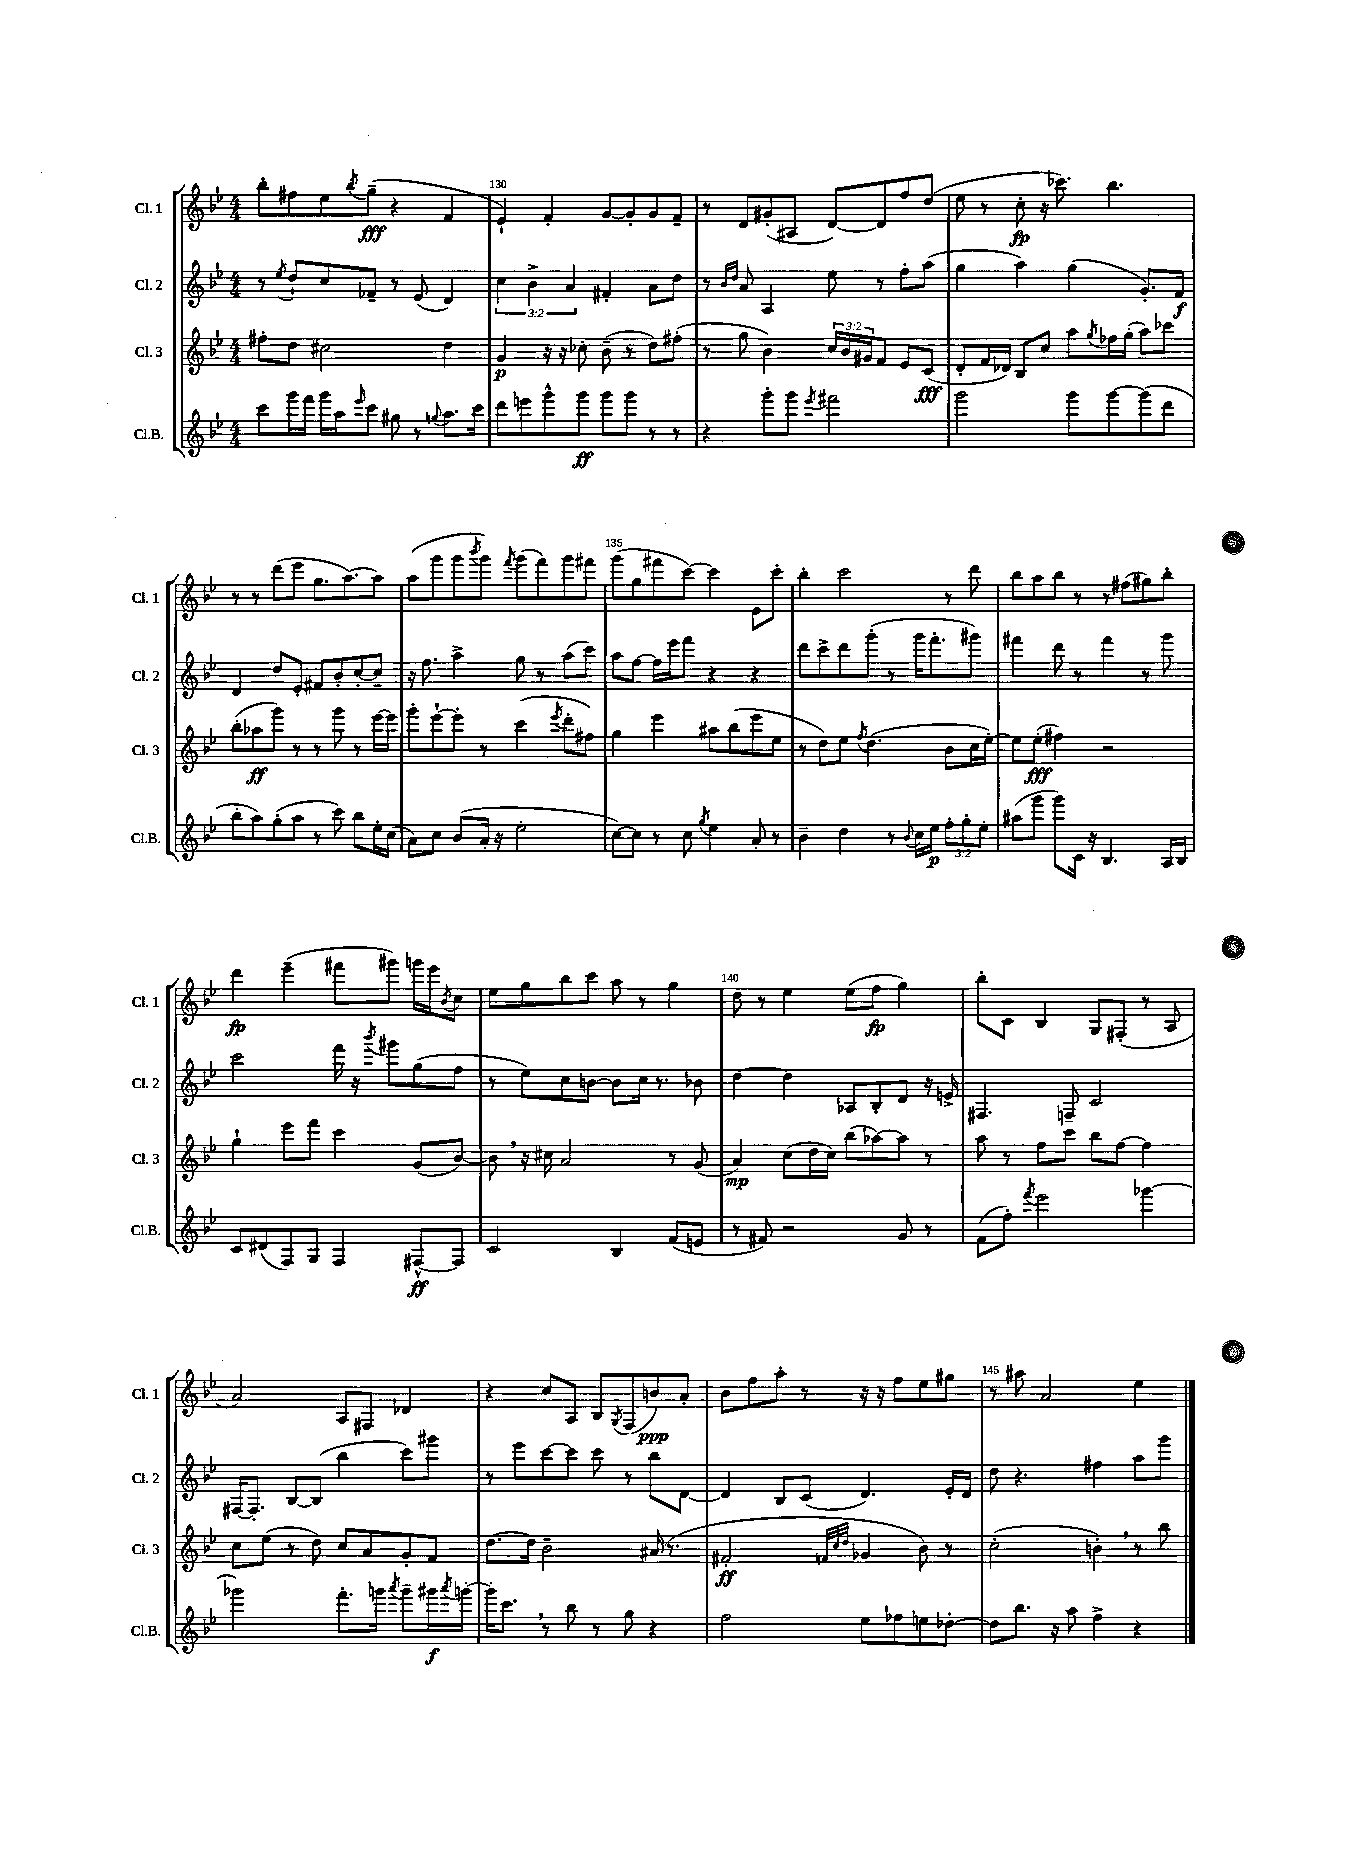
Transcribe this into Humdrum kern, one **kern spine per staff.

**kern	**dynam	**kern	**dynam	**kern	**dynam	**kern	**dynam
*part4	*part4	*part3	*part3	*part2	*part2	*part1	*part1
*staff4	*staff4	*staff3	*staff3	*staff2	*staff2	*staff1	*staff1
*I"Cl.B.	*	*I"Cl. 3	*	*I"Cl. 2	*	*I"Cl. 1	*
*I'Cl.B.	*	*I'Cl. 3	*	*I'Cl. 2	*	*I'Cl. 1	*
*clefG2	*	*clefG2	*	*clefG2	*	*clefG2	*
*k[b-e-]	*	*k[b-e-]	*	*k[b-e-]	*	*k[b-e-]	*
*M4/4	*	*M4/4	*	*M4/4	*	*M4/4	*
=129	=129	=129	=129	=129	=129	=129	=129
8ccc\L	.	8ff#X'\L	.	8r	.	8bb-'\L	.
.	.	.	.	8qee-/	.	.	.
16ggg\L	.	8dd\J	.	8dd`/L	.	8ff#X\	.
16fff\JJ	.	.	.	.	.	.	.
16ggg\LL	.	2cc#X\	.	8cc/	.	8ee-\	.
16aa\J	.	.	.	.	.	.	.
16qqeee-/	.	.	.	.	.	8qbb-/	.
8ccc\J	.	.	.	8f-X~/J	.	(8gg~\J	fff
8gg#X\	.	.	.	8r	.	4r	.
8r	.	.	.	(8e-/	.	.	.
8qqggn/	.	.	.	.	.	.	.
8.aa\L	.	4dd\	.	4d/)	.	4f/	.
16ccc\Jk	.	.	.	.	.	.	.
=130	=130	=130	=130	=130	=130	=130	=130
8ddd\L	.	4g/	p	6cc\	.	4e-`/)	.
8eeen\	.	.	.	.	.	.	.
.	.	.	.	6b-^\	.	.	.
8ggg^^\	.	16r	.	.	.	4f'/	.
.	.	16r	.	.	.	.	.
.	.	.	.	6a/	.	.	.
8ggg\J	ff	8cc-X'\	.	.	.	.	.
8ggg\L	.	(8b-~\	.	4f#X'/	.	[8g/L	.
8ggg\J	.	8r	.	.	.	8g'/]	.
8r	.	8dd\L)	.	8a\L	.	8g/	.
8r	.	(8ff#X'\J	.	8dd\J	.	8f~/J	.
=131	=131	=131	=131	=131	=131	=131	=131
4r	.	8r	.	8r	.	8r	.
.	.	.	.	16qqb-/LL	.	.	.
.	.	.	.	16qqdd/JJ	.	.	.
.	.	8gg\	.	8a/	.	8d/L	.
8ggg'\L	.	4b-\)	.	4A/	.	(8g#X'/	.
8ggg\J	.	.	.	.	.	8A#X/J	.
8qeee-/	.	.	.	.	.	.	.
2fff#X\	.	24cc/LL	.	8ee-\	.	[8d/L)	.
.	.	24b-/	.	.	.	.	.
.	.	24g#X/J	.	.	.	.	.
.	.	8f/J	.	8r	.	8d/]	.
.	.	8e-/L	.	8ff'\L	.	8ff/	.
.	.	(8c/J	fff	(8aa\J	.	(8dd/J	.
=132	=132	=132	=132	=132	=132	=132	=132
2ggg\	.	8d'/L	.	4gg\	.	8ee-\	.
.	.	16f/L	.	.	.	8r	.
.	.	16d-X/JJ)	.	.	.	.	.
.	.	8B-/L	.	4aa\)	.	8cc'\	fp
.	.	8cc/J	.	.	.	16r	.
.	.	.	.	.	.	8.ccc-X\)	.
8ggg\L	.	8aa\L	.	(4gg\	.	.	.
.	.	8qgg/	.	.	.	.	.
[8ggg\	.	16ff-X\L	.	.	.	4.bb-\	.
.	.	(16gg'\JJ	.	.	.	.	.
(8ggg\]	.	8aa\L)	.	8.g'/L)	.	.	.
8ddd\J	.	8ccc-X\J	.	.	.	.	.
.	.	.	.	16f/Jk	f	.	.
!!LO:LB:g=z
=133	=133	=133	=133	=133	=133	=133	=133
8bb-'\L	.	(8bb-'\L	.	4d/	.	8r	.
8aa\)	.	8aa-X\	ff	.	.	8r	.
(8gg'\	.	8ggg\J)	.	8dd/L	.	(8ddd\L	.
8aa\J	.	8r	.	8e-'/J	.	8eee-\J	.
8r	.	8r	.	8f#X/L	.	8.gg\L	.
8ccc\)	.	8ggg\	.	8b-'/	.	.	.
.	.	.	.	.	.	[8.aa\)	.
8bb-\L	.	8r	.	[8cc'/	.	.	.
16ee-'\L	.	[16eee-\LL	.	8cc~/J]	.	8aa\J]	.
(16cc\JJ	.	16eee-\JJ]	.	.	.	.	.
=134	=134	=134	=134	=134	=134	=134	=134
8a\L)	.	8ggg'\L	.	16r	.	(8aa\L	.
.	.	.	.	8.ff\	.	.	.
8cc\J	.	[8eee-`\	.	.	.	8ggg\	.
(8b-/L	.	8eee-'\J]	.	4aa^\	.	8ggg\	.
.	.	.	.	.	.	8qbbb-/	.
16a'/Jk	.	8r	.	.	.	8ggg\J)	.
16r	.	.	.	.	.	.	.
.	.	.	.	.	.	8qfff/	.
2ee-'\	.	(4ccc\	.	8gg\	.	(8ggg\L	.
.	.	.	.	8r	.	8fff\)	.
.	.	8qeee-/	.	.	.	.	.
.	.	8ddd'\L	.	(8aa\L	.	8ggg\	.
.	.	8ff#X\J)	.	8ccc\J)	.	8fff#X\J	.
=135	=135	=135	=135	=135	=135	=135	=135
[8cc\L)	.	4gg\	.	8aa\L	.	(8ggg\L	.
8cc\J]	.	.	.	[8ff\J	.	8gg\	.
8r	.	4eee-\	.	16ff\LL]	.	8fff#X\	.
.	.	.	.	16eee-\J	.	.	.
8cc\	.	.	.	8fff\J	.	[8ccc\J)	.
8qgg/	.	.	.	.	.	.	.
4ee-\	.	8aa#X\L	.	4r	.	4ccc\]	.
.	.	(8bb-\	.	.	.	.	.
8a'/	.	8eee-\	.	4r	.	8e-\L	.
8r	.	8ee-\J	.	.	.	8ccc'\J	.
=136	=136	=136	=136	=136	=136	=136	=136
4b-~\	.	8r	.	8ddd\L	.	4bb-'\	.
.	.	8dd\L)	.	8ccc^\	.	.	.
4dd\	.	8ee-\J	.	8ddd\	.	2ccc\	.
.	.	8qff/	.	.	.	.	.
.	.	(4.dd\	.	(8ggg'\J	.	.	.
8r	.	.	.	8r	.	.	.
8qqb-/	.	.	.	.	.	.	.
16cc\LL	.	.	.	16ggg\KL	.	.	.
16ee-\JJ	p	.	.	8.fff'\	.	.	.
12ff'\L	.	8b-\L	.	.	.	8r	.
12gg'\	.	.	.	.	.	.	.
.	.	16cc\L	.	8ggg#X\J)	.	8ddd\	.
12ee-'\J	.	.	.	.	.	.	.
.	.	[16ee-'\JJ)	.	.	.	.	.
=137	=137	=137	=137	=137	=137	=137	=137
(8aa#X\L	.	8ee-\L]	.	4fff#X\	.	8bb-\L	.
8ggg\J	.	(8ee-'\J	fff	.	.	8aa\	.
8ggg\L)	.	4ff#X\)	.	8ddd\	.	8bb-\J	.
16c\Jk	.	.	.	8r	.	8r	.
16r	.	.	.	.	.	.	.
4.B-/	.	2r	.	4fff#\	.	8r	.
.	.	.	.	.	.	(8ff#X\L	.
.	.	.	.	8r	.	8gg#X\)	.
16A/LL	.	.	.	8ggg\	.	8bb-'\J	.
16B-/JJ	.	.	.	.	.	.	.
!!LO:LB:g=z
=138	=138	=138	=138	=138	=138	=138	=138
8c/L	.	4gg`\	.	2ccc\	.	4ddd\	fp
(8d#X/	.	.	.	.	.	.	.
8F/)	.	8eee-\L	.	.	.	(4eee-~\	.
8G/J	.	8fff\J	.	.	.	.	.
4F/	.	4ccc\	.	16fff\	.	8fff#X\L	.
.	.	.	.	16r	.	.	.
.	.	.	.	8qbbb-/	.	.	.
.	.	.	.	8ggg#X\L	.	8ggg#X\J)	.
[8F#X^^/L	ff	(8g/L	.	(8gg\	.	16gggn\LL	.
.	.	.	.	.	.	16eee-\J	.
.	.	.	.	.	.	8qb-/	.
8F#/J]	.	[8b-/J)	.	8ff\J	.	8cc\J	.
=139	=139	=139	=139	=139	=139	=139	=139
2c/	.	8b-,\]	.	8r	.	8ee-\L	.
.	.	16r	.	8ee-\L)	.	8gg\	.
.	.	16cc#X\	.	.	.	.	.
.	.	2a/	.	8cc\	.	8bb-\	.
.	.	.	.	[8bn\J	.	8ccc\J	.
4B-/	.	.	.	8b\L]	.	8aa\	.
.	.	.	.	16cc\Jk	.	8r	.
.	.	.	.	8.r	.	.	.
(8f/L	.	8r	.	.	.	4gg\	.
8en/J	.	(8g/	.	8b-X\	.	.	.
=140	=140	=140	=140	=140	=140	=140	=140
8r	.	4a/)	mp	[4dd\	.	8dd\	.
8f#X/)	.	.	.	.	.	8r	.
2r	.	(8cc\L	.	4dd\]	.	4ee-\	.
.	.	16dd\L	.	.	.	.	.
.	.	16cc\JJ)	.	.	.	.	.
.	.	(8bb-\L	.	8A-X/L	.	(8ee-\L	.
.	.	[8aa-X\)	.	8B-'/	.	8ff\J	fp
8g/	.	8aa-\J]	.	8d/J	.	4gg\)	.
8r	.	8r	.	16r	.	.	.
.	.	.	.	16en^/	.	.	.
=141	=141	=141	=141	=141	=141	=141	=141
(8f\L	.	8aa\	.	4.F#X/	.	8bb-'\L	.
8ff'\J)	.	8r	.	.	.	8c\J	.
8qfff/	.	.	.	.	.	.	.
2eee-\	.	8ff\L	.	.	.	4B-/	.
.	.	8ccc\J	.	8Fn~/	.	.	.
.	.	8bb-\L	.	2c/	.	8G/L	.
.	.	[8ff\J	.	.	.	(8F#X'/J	.
[4ggg-X\	.	4ff\]	.	.	.	8r	.
.	.	.	.	.	.	8A/	.
!!LO:LB:g=z
=142	=142	=142	=142	=142	=142	=142	=142
2ggg-X\]	.	8cc\L	.	[16F#X/KL	.	2a/)	.
.	.	.	.	8.F#'/J]	.	.	.
.	.	(8ee-\J	.	.	.	.	.
.	.	8r	.	[8B-/L	.	.	.
.	.	8dd\)	.	(8B-/J]	.	.	.
8.fff'\L	.	8cc/L	.	4bb-\	.	8A/L	.
.	.	8a/	.	.	.	8F#X/J	.
16gggn\Jk	.	.	.	.	.	.	.
8qaaa/	.	.	.	.	.	.	.
8ggg~\L	.	8g'/	.	8ccc\L)	.	4d-X/	.
16ggg#X\L	f	8f/J	.	8ggg#X\J	.	.	.
8qaaa/	.	.	.	.	.	.	.
[16gggn'\JJ	.	.	.	.	.	.	.
=143	=143	=143	=143	=143	=143	=143	=143
16ggg'\KL]	.	[8.dd\L	.	8r	.	4r	.
8.ccc,\J	.	.	.	.	.	.	.
.	.	.	.	8eee-\L	.	.	.
.	.	16dd\Jk]	.	.	.	.	.
8r	.	2b-~\	.	[8ccc\	.	8cc/L	.
8bb-\	.	.	.	8ccc\J]	.	8A/J	.
8r	.	.	.	8ccc\	.	8B-/L	.
.	.	.	.	.	.	8qG/	.
8gg\	.	.	.	8r	.	(8F/	.
4r	.	(16a#X/	.	8bb-\L	.	8bn/)	ppp
.	.	8.r	.	.	.	.	.
.	.	.	.	[8d\J	.	8a'/J	.
=144	=144	=144	=144	=144	=144	=144	=144
2ff\	.	2f#X'/	ff	4d/]	.	8b-\L	.
.	.	.	.	.	.	8ff\	.
.	.	.	.	8B-/L	.	8aa'\J	.
.	.	.	.	(8c/J	.	8r	.
.	.	32qqfn/LLL	.	.	.	.	.
.	.	32qqcc/	.	.	.	.	.
.	.	32qqdd/JJJ	.	.	.	.	.
8ee-\L	.	4g-X/	.	4.d/)	.	16r	.
.	.	.	.	.	.	16r	.
8ff-X\	.	.	.	.	.	8ff\L	.
8een\	.	8b-\)	.	.	.	8ee-\	.
[8dd-X'\J	.	8r	.	16e-'/LL	.	8gg#X\J	.
.	.	.	.	16d/JJ	.	.	.
=145	=145	=145	=145	=145	=145	=145	=145
8dd-\L]	.	(2cc'\	.	8dd\	.	8r	.
8.bb-\J	.	.	.	4.r	.	8aa#X\	.
.	.	.	.	.	.	2a/	.
16r	.	.	.	.	.	.	.
8aa\	.	.	.	.	.	.	.
4ff^\	.	4bn',\)	.	4ff#X\	.	.	.
4r	.	8r	.	8aa\L	.	4ee-\	.
.	.	8bb-\	.	8ggg\J	.	.	.
==	==	==	==	==	==	==	==
*-	*-	*-	*-	*-	*-	*-	*-
